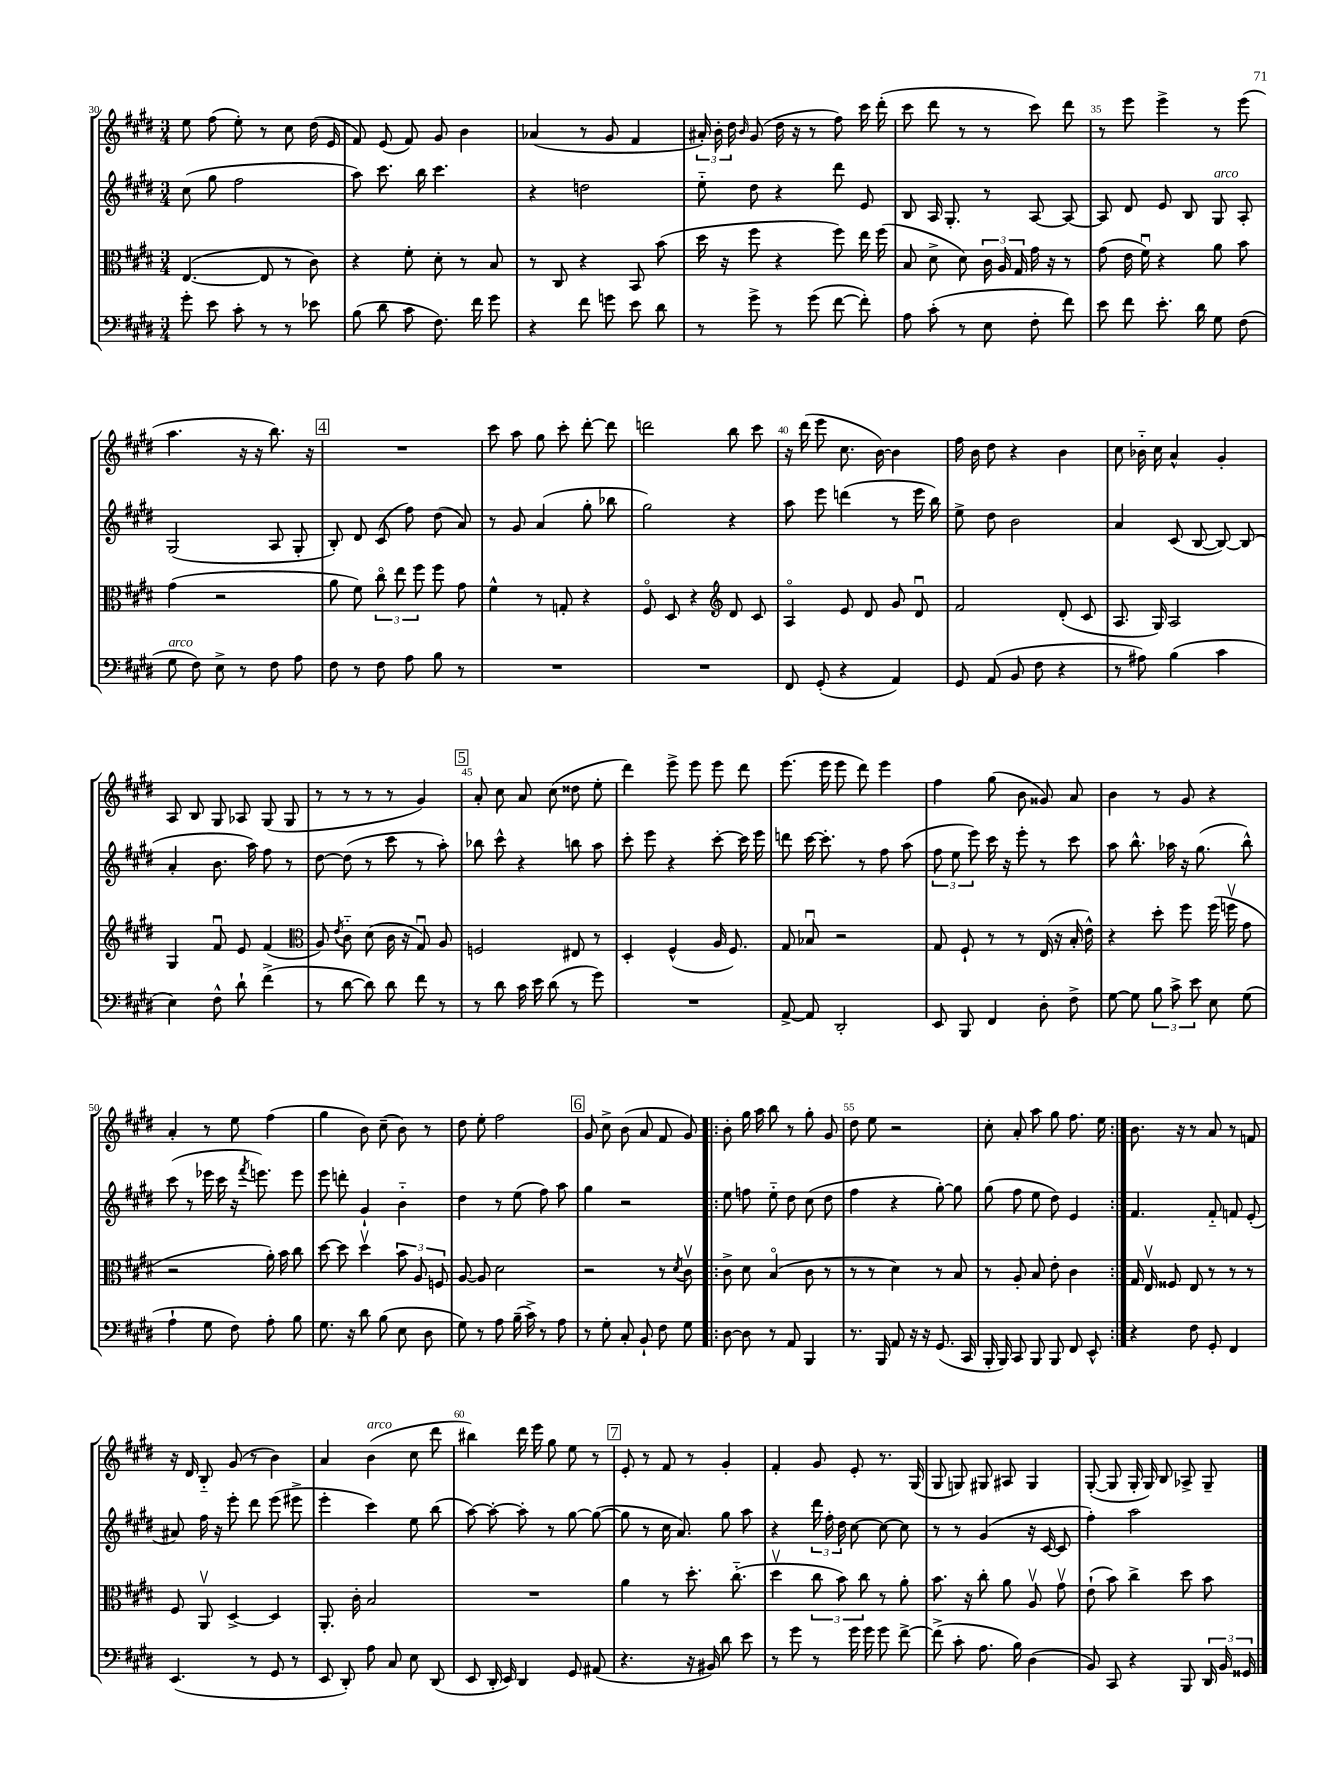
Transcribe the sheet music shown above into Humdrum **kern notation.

**kern	**kern	**kern	**kern
*part4	*part3	*part2	*part1
*staff4	*staff3	*staff2	*staff1
*clefF4	*clefC3	*clefG2	*clefG2
*k[f#c#g#d#]	*k[f#c#g#d#]	*k[f#c#g#d#]	*k[f#c#g#d#]
*M3/4	*M3/4	*M3/4	*M3/4
=30	=30	=30	=30
8g#'\	([4.E/	(8cc#\	8ee\
8e\	.	8gg#\	(8ff#\
8c#'\	.	2ff#\	8ee'\)
8r	8E/]	.	8r
8r	8r	.	8cc#\
8e-X\	8c#\)	.	(16dd#\
.	.	.	16e/
=31	=31	=31	=31
(8B\	4r	8aa\)	8f#/)
8d#\	.	8.ccc#\	(8e/
8c#\	8f#'\	.	8f#/)
.	.	16bb\	.
8.F#\)	8d#'\	4.ccc#\	8g#/
.	8r	.	4b\
16f#\	.	.	.
8g#\	8B/	.	.
=32	=32	=32	=32
4r	8r	4r	(4a-X/
.	8C#/	.	.
8f#\	4r	2ddn\	8r
8gn\	.	.	8g#/
8e\	8BB/	.	4f#/
8d#\	(8b\	.	.
=33	=33	=33	=33
8r	16dd#\	8ee\	24a#X'/)
.	.	.	24b'\
.	16r	.	.
.	.	.	24dd#\
.	.	.	16qqb/
8g#^\	8ff#\	8dd#\	(8g#/
8r	4r	4r	16dd#\
.	.	.	16r
(8g#\	.	.	8r
[8f#\	8ff#\)	8ddd#\	8ff#\)
8f#'\])	16ee\	8e/	16ccc#\
.	(16ff#\	.	(16ddd#'\
=34	=34	=34	=34
8A\	8B/	8B/	8ccc#\
(8c#'\	8d#^\	16A/	8ddd#\
.	.	8.G#'/	.
8r	8d#\)	.	8r
8E\	24c#\	8r	8r
.	24A/	.	.
.	24G#/	.	.
8F#'\	16g#\	[8A/	8ccc#\)
.	16r	.	.
8f#\)	8r	8A/_	8ddd#\
=35	=35	=35	=35
8e\	(8g#\	8A/]	8r
8f#\	16e\	8d#/	8eee\
.	16f#u\)	.	.
8.e'\	4r	8e/	4eee^\
.	.	8B/	.
16d#\	.	.	.
!	!	!LO:TX:a:i:t=arco	!
8G#\	8a\	8G#/	8r
(8F#\	8b\	8A'/	(8eee\
!!LO:LB:g=z
=36	=36	=36	=36
!LO:TX:a:i:t=arco	!	!	!
8G#\	(4g#\	(2G#/	4.aa\
8F#\)	.	.	.
8E^\	2r	.	.
8r	.	.	16r
.	.	.	16r
8F#\	.	8A/	8.bb\)
8A\	.	8G#'/	.
.	.	.	16r
!!LO:REH:place=s1:t=4
=37	=37	=37	=37
8F#\	8a\	8B'/)	2.r
8r	8f#\)	8d#/	.
8F#\	12cc#\	(8c#/	.
.	12ee\	.	.
8A\	.	8ff#\)	.
.	12ff#\	.	.
8B\	8ff#\	(8dd#\	.
8r	8g#\	8a/)	.
=38	=38	=38	=38
2.r	4f#^^\	8r	8ccc#\
.	.	8g#/	8aa\
.	8r	(4a/	8gg#\
.	8Gn'/	.	8ccc#'\
.	4r	8gg#'\	[8ddd#'\
.	.	8bb-X\	8ddd#\]
=39	=39	=39	=39
2.r	8F#/	2gg#\)	2dddn\
.	8D#/	.	.
.	4r	.	.
*	*clefG2	*	*
.	8d#/	4r	8bb\
.	8c#/	.	8ccc#\
=40	=40	=40	=40
8FF#/	4A/	8aa\	16r
.	.	.	(16ddd#\
(8GG#'/	.	8eee\	8eee\
4r	8e/	(4dddn\	8.cc#\
.	8d#/	.	.
.	.	.	[16b\)
4AA/)	8g#/	8r	4b\]
.	8d#u/	16eee\	.
.	.	16bb\)	.
=41	=41	=41	=41
8GG#/	2f#/	8ee^\	16ff#\
.	.	.	16b\
(8AA/	.	8dd#\	8dd#\
8BB/	.	2b\	4r
8F#\	.	.	.
4r	(8d#'/	.	4b\
.	8c#/	.	.
=42	=42	=42	=42
8r	8.A/	4a/	8cc#\
8A#X\)	.	.	16b-X\
.	16G#/)	.	16cc#\
(4B\	2A/	(8c#/	4a^^/
.	.	[8B/	.
4c#\	.	8B/_)	4g#'/
.	.	(8B/]	.
!!LO:LB:g=z
=43	=43	=43	=43
4E\)	4G#/	4a'/	8A/
.	.	.	8B/
8F#^^\	8f#u/	8.b\	8G#/
8d#`\	8e/	.	8A-X/
.	.	16aa\)	.
(4f#^\	(4f#/	8ff#\	(8G#/
.	.	8r	8G#/
=44	=44	=44	=44
*	*clefC3	*	*
8r	8A/)	[8dd#\	8r
.	8qe/	.	.
[8d#\	8c#\	(8dd#\]	8r
8d#\])	(8d#\	8r	8r
8d#\	16c#\	8ccc#\	8r
.	16r	.	.
8f#\	8G#u/)	8r	4g#/)
8r	8A/	8aa'\)	.
!!LO:REH:place=s1:t=5
=45	=45	=45	=45
8r	2Fn/	8bb-X\	8a'/
8d#\	.	8ccc#^^\	8cc#\
16c#\	.	4r	8a/
16e\	.	.	.
(8d#\	.	.	(8cc#\
8r	8E#X/	8bbn\	8dd##X\
8g#\)	8r	8aa\	8ee'\
=46	=46	=46	=46
2.r	4D#'/	8ccc#'\	4ddd#\)
.	.	8eee\	.
.	(4F#^^/	4r	8eee^\
.	.	.	8eee\
.	16A/	[8ccc#'\	8eee\
.	8.F#/)	.	.
.	.	16ccc#\]	8ddd#\
.	.	16eee\	.
=47	=47	=47	=47
[8AA^/	8G#/	8dddn\	(8.eee\
8AA/]	8B-Xu/	[16ccc#\	.
.	.	8.ccc#'\]	16eee\
2DD#'/	2r	.	8eee\
.	.	8r	8ddd#\)
.	.	8ff#\	4eee\
.	.	(8aa\	.
=48	=48	=48	=48
8EE/	8G#/	12ff#\	4ff#\
.	.	12ee\	.
8BBB/	8F#`/	.	.
.	.	12eee\)	.
4FF#/	8r	16ccc#\	(8gg#\
.	.	16r	.
.	8r	8eee'\	8b\
8D#'\	(16E/	8r	8g##X/)
.	16r	.	.
8F#^\	16B'/	8ccc#\	8a/
.	16e^^\)	.	.
=49	=49	=49	=49
[8G#\	4r	8aa\	4b\
8G#\]	.	8.bb^^\	.
12B\	8dd#'\	.	8r
.	.	16aa-X\	.
12c#^\	.	.	.
.	8ff#\	16r	8g#/
12e\	.	.	.
.	.	(8.gg#\	.
8E\	(16ff#\	.	4r
.	16ffnv\	.	.
(8G#\	8g#\	8bb^^\)	.
!!LO:LB:g=z
=50	=50	=50	=50
4A`\	2r	(8ccc#\	4a'/
.	.	8r	.
8G#\	.	16eee-X\	8r
.	.	16ccc#\	.
8F#\)	.	16r	8ee\
.	.	8qfff#/	.
.	.	8.eeen\)	.
8A'\	16a'\)	.	(4ff#\
.	16b\	.	.
8B\	8cc#\	8eee\	.
=51	=51	=51	=51
8.G#\	[8dd#\	8eee\	4gg#\
.	8dd#\]	8dddn'\	.
16r	.	.	.
8d#\	4dd#v\	4g#`/	8b\)
(8B\	.	.	(8cc#~\
8E\	12b\	4b\	8b\)
.	12A/	.	.
8D#\	.	.	8r
.	12Fn/	.	.
=52	=52	=52	=52
8G#\)	[8A/	4dd#\	8dd#\
8r	8A/]	.	8ee'\
8A\	2d#\	8r	2ff#\
(16B~\	.	(8ee\	.
16c#^\)	.	.	.
8r	.	8ff#\)	.
8A\	.	8aa\	.
!!LO:REH:place=s1:t=6
=53	=53	=53	=53
8r	2r	4gg#\	8g#/
8G#'\	.	.	8cc#^\
8C#'/	.	2r	(8b\
8BB`/	.	.	8a/
8F#\	8r	.	8f#/
.	8qd#/	.	.
8G#\	8c#v\	.	8g#/)
=54!|:	=54!|:	=54!|:	=54!|:
[8D#\	8c#^\	8ee\	8b'\
8D#\]	8d#\	8ffn\	16gg#\
.	.	.	16aa\
8r	(4B/	8ee\	8bb\
8AA/	.	8dd#\	8r
4BBB/	8c#\	(8cc#\	8gg#'\
.	8r	8dd#\	8g#/
=55	=55	=55	=55
8.r	8r	4ff#\	8dd#\
.	8r	.	8ee\
16BBB/	.	.	.
8AA/	4d#\)	4r	2r
16r	.	.	.
16r	.	.	.
(8.GG#/	8r	[8gg#'\)	.
.	8B/	8gg#\]	.
16CC#/	.	.	.
=56	=56	=56	=56
16BBB'/	8r	(8gg#\	8cc#'\
16BBB/)	.	.	.
8CC#/	8A'/	8ff#\	8a'/
8BBB/	8B/	8ee\	8aa\
8BBB/	8e'\	8dd#\)	8gg#\
8FF#/	4c#\	4e/	8.ff#\
8EE^^/	.	.	.
.	.	.	16ee\
=57:|!	=57:|!	=57:|!	=57:|!
4r	16G#/	4.f#/	8.b\
.	16Ev/	.	.
.	8F##X/	.	.
.	.	.	16r
8F#\	8E/	.	8r
8GG#'/	8r	8f#/	8a/
4FF#/	8r	8fn/	8r
.	8r	(8e'/	8fn/
!!LO:LB:g=z
=58	=58	=58	=58
(4.EE/	8F#/	8a#X/)	16r
.	.	.	16d#/
.	8AAv/	16ff#\	8B/
.	.	16r	.
.	[4D#^/	8eee'\	(8g#/
8r	.	8ddd#\	8r
8GG#/	4D#/]	(8eee\	4b\)
8r	.	8eee#X^\	.
=59	=59	=59	=59
8EE/	8.AA'/	4eee'\	4a/
8DD#'/)	.	.	.
.	16c#'\	.	.
!	!	!	!LO:TX:a:i:t=arco
8A\	2B/	4ccc#\)	(4b\
8C#/	.	.	.
8E\	.	8ee\	8cc#\
(8DD#/	.	(8bb\	8ddd#\
=60	=60	=60	=60
8EE/	2.r	[8aa\)	4bb#X\)
16DD#'/	.	8aa'\_	.
16EE/)	.	.	.
4DD#/	.	8aa'\]	16ddd#\
.	.	.	16eee\
.	.	8r	8gg#\
8GG#/	.	[8gg#\	8ee\
(8AA#X/	.	(8gg#\_	8r
!!LO:REH:place=s1:t=7
=61	=61	=61	=61
4.r	4a\	8gg#\]	8e'/
.	.	8r	8r
.	8r	16cc#\	8f#/
.	.	8.a/)	.
16r	8.dd#'\	.	8r
16BB#X/)	.	.	.
8d#\	.	8gg#\	4g#'/
.	(8.cc#\	.	.
8e\	.	8aa\	.
=62	=62	=62	=62
8r	4dd#v\	4r	4f#'/
8g#\	.	.	.
8r	12cc#\	24ddd#\	8g#/
.	.	24ff#'\	.
.	12b\)	24dd#\	.
16g#\	.	[8cc#\	8e'/
.	12cc#\	.	.
16g#\	.	.	.
8g#\	8r	8cc#\_	8.r
[8f#^\	8a'\	8cc#\]	.
.	.	.	(16G#/
=63	=63	=63	=63
(8f#^\]	8.b\	8r	8G#/
8c#'\	.	8r	8Gn/)
.	16r	.	.
8.A\	8cc#'\	(4g#/	8G#X/
.	8a\	.	8A#X/
16B\)	.	.	.
(4D#\	8Av/	16r	4G#/
.	.	[16c#/	.
.	8g#v\	8c#/]	.
=64	=64	=64	=64
8BB/)	(8e`\	4ff#'\)	([8G#'/
8CC#/	8b\)	.	8G#/]
4r	4cc#^\	2aa\	16G#'/
.	.	.	16G#/)
.	.	.	8B/
8BBB/	8dd#\	.	8A-X^/
24DD#/	8b\	.	8G#~/
24BB/	.	.	.
24GG##X/	.	.	.
==	==	==	==
*-	*-	*-	*-
